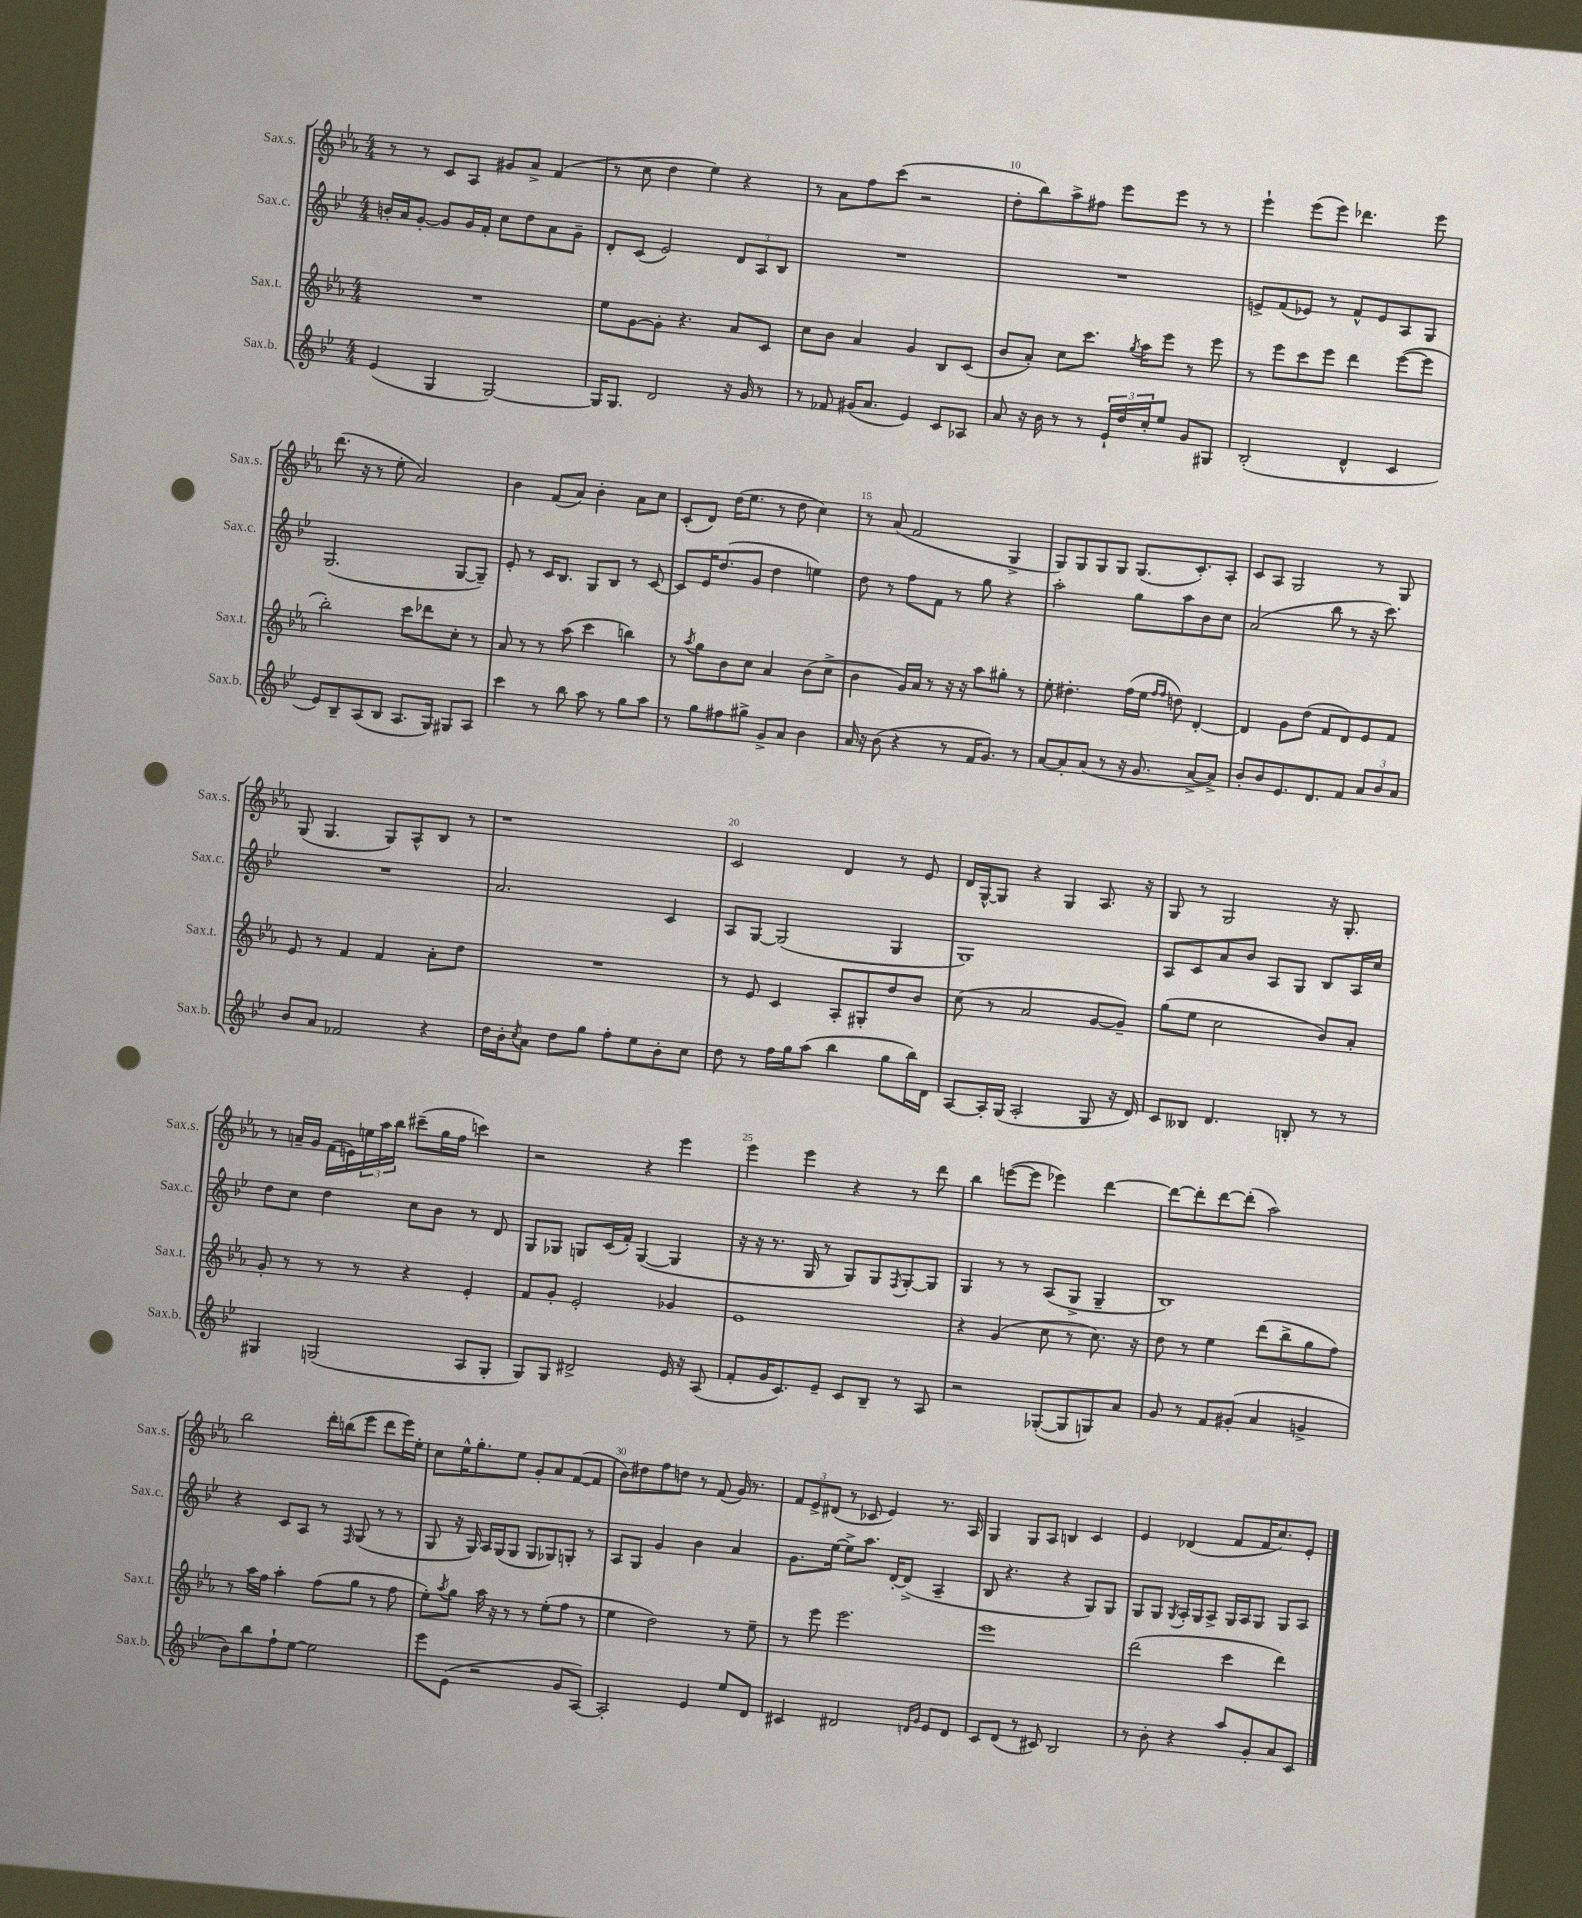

**kern	**kern	**kern	**kern
*staff4	*staff3	*staff2	*staff1
*clefG2	*clefG2	*clefG2	*clefG2
*k[b-e-]	*k[b-e-a-]	*k[b-e-]	*k[b-e-a-]
*M4/4	*M4/4	*M4/4	*M4/4
(4e-	1r	16b'	8r
.	.	16a	.
.	.	[8g'	8r
4G	.	8g]	8c
.	.	16g	8A-
.	.	16f'	.
[2G)	.	8cc	8g#
.	.	8dd	8a-^
.	.	8a	(4f
.	.	8g~	.
=	=	=	=
16G]	8ee-	8d'	8r
8.G	.	.	.
.	[8g	(8c	8cc
2d	8g']	2e-)	4dd
.	4.r	.	.
.	.	.	4ee-)
16r	8a-	12d	4r
16g	.	.	.
.	.	12A	.
8r	8c	.	.
.	.	12B-	.
=	=	=	=
8r	8cc	1r	8r
8f-	8b-	.	8a-
(16g#	4a-	.	8ff
8.a	.	.	.
.	.	.	(8ccc
4e-)	4g	.	2r
8c	8B-	.	.
8A-	(8c	.	.
=	=	=	=
8a	8b-	1r	8dd'
16r	8a-')	.	8bb-)
16b-	.	.	.
8r	8cc	.	8aa-^
8r	8.ccc	.	8ff#
24e-`	.	.	8eee-
24dd	.	.	.
.	8qgg	.	.
.	16aa-	.	.
24cc'	.	.	.
8ee-	8eee-	.	8eee-
8g	8r	.	8r
8G#	8eee-	.	8r
=	=	=	=
(2B-'	8r	8e^	4eee-`
.	8eee-	(8f	.
.	8ccc	8e-)	(8eee-
.	8eee-	8r	8eee-)
4d^^	4ddd	8f^^	4.ddd-
.	.	8e-	.
4c	([8eee-	8A	.
.	8eee-]	8G	8eee-
=	=	=	=
8e-)	2bb-')	(2.G	(8.ddd
8B-~	.	.	.
.	.	.	16r
(8A	.	.	8r
8B-	.	.	8ee-'
8.A	8ccc	.	2a-)
.	8ddd-	.	.
16G)	.	.	.
8G#	8cc'	[8G	.
8A	8r	8G~])	.
=	=	=	=
4ccc	8a-	8e-'	4b-
.	8r	8r	.
8r	8r	16c	(8f
.	.	8.B-	.
8bb-	(8aa-	.	8a-)
8aa	4ccc	8G	4b-'
8r	.	8B-	.
8gg	4bb)	8r	8a-
8aa	.	[8c	8cc
=	=	=	=
8r	8r	8c]	(8c'
.	8qaa-	.	.
8gg	8gg	16e-	8d)
.	.	(8.dd	.
8ff#	8b-	.	(16dd
.	.	.	8.ee-
8gg#^	8cc	8g	.
8g^	4a-	4dd	8r
8a	.	.	8dd
4b-	(8b-	4ee)	4cc)
.	8cc^	.	.
=	=	=	=
16a	4b-	8dd	8r
16r	.	.	.
(8b-	.	8r	(8a-
4r	16g)	8ff	2f
.	16a-	.	.
.	8r	8f	.
8r	16r	8r	.
.	16r	.	.
16f	8aa-	8gg	.
8.g)	.	.	.
.	8gg#'	4r	4G^
8r	8r	.	.
=	=	=	=
[8a	8ee-'	2aa'	8G)
8a']	4.dd#'	.	8G
(8a	.	.	8G
8r	.	.	8G
16r	(16ff	8gg	(8.G
8.g	16ee-	.	.
.	16qqff	.	.
.	16qqff	.	.
.	8dd)	8aa	.
.	.	.	8.c')
[8a^	[4d'	8b-	.
8a^])	.	8cc	8A-'
=	=	=	=
8b-'	4d]	(2a	8c
8b-	.	.	8A-
8.e-	8g	.	2G
.	(8dd	.	.
8.d	.	.	.
.	8f	8bb-	.
8f	8d)	8r	.
12a	8e-	16r	8r
.	.	8.ccc)	.
12b-	.	.	.
.	8f	.	8G
12a	.	.	.
=	=	=	=
8b-	8e-	1r	(8G
8a	8r	.	4.G
2f-	4f	.	.
.	4f	.	8G)
.	.	.	8A-^^
4r	8a-'	.	8B-
.	8dd	.	8r
=	=	=	=
16dd	1r	2.a	1r
16b-'	.	.	.
8qcc	.	.	.
8a	.	.	.
8dd	.	.	.
8gg	.	.	.
8ff'	.	.	.
8ee-	.	.	.
8b-'	.	4c	.
8cc	.	.	.
=	=	=	=
8dd	8r	8A	2c
8r	8e-	[8G	.
16ff	4c	(2G]	.
16gg	.	.	.
(8aa	.	.	.
4bb-	8A-'	.	4d
.	8G#'	.	.
8gg	8dd	4G	8r
16bb-)	8b-	.	8e-
16d	.	.	.
=	=	=	=
[8A	(8cc	1G)	16d
.	.	.	[16G^^
16A']	8r	.	8G]
(16G	.	.	.
2A'	2a-	.	4r
.	.	.	4G
8G	[8g	.	8.A-
16r	8g~])	.	.
16d)	.	.	16r
=	=	=	=
8c	(8gg	8A	8G
8B--	8ee-	8c	8r
4.d	2cc	8a	2G
.	.	8b-	.
.	.	8A	.
8B'	.	8G	.
8r	8b-)	8B-	16r
.	.	.	8.G'
8r	8a-'	16A	.
.	.	16cc	.
=	=	=	=
4G#	8g'	8dd	8r
.	8r	8cc	16a~
.	.	.	16g
(2G	8r	4dd	(16f
.	.	.	16e)
.	8r	.	24ee
.	.	.	24aa-
.	.	.	24bb-
.	4r	8cc	(8ccc#~
.	.	8b-	16gg
.	.	.	16ff
8A	4e-'	8r	4ccc)
8G'	.	8d	.
=	=	=	=
8G)	8f	8G	2r
8G	8g'	8G-	.
2d#^	2e-'	8G	.
.	.	(16c	.
.	.	16f')	.
.	.	([4G	4r
16e-	4g-	4G]	4eee-
16r	.	.	.
(8A	.	.	.
=	=	=	=
8f'	1e-	16r	4eee-
.	.	16r	.
16g	.	8.r	.
8.c)	.	.	.
.	.	.	4eee-
.	.	16G	.
8e-~	.	8r	.
8c	.	8G)	4r
8B-~	.	8G	.
.	.	8qF	.
8r	.	[8G'	8r
8A	.	8G]	8ddd
=	=	=	=
2r	4r	4G	4bb-
.	(4g	8r	([8eee
.	.	8r	8eee]
([8G-'	8cc	(8A	4eee-)
8G-]	8r	8G^	.
8G)	8.cc)	4G~	[4ddd
8a	.	.	.
.	16r	.	.
=	=	=	=
8g	8dd	1B-)	8ddd_
8r	8r	.	8ddd']
8f	4ee-	.	[8ddd
(8g#'	.	.	(8ddd']
4a	(8ddd	.	2aa-)
.	8bb-^	.	.
4g^	8gg	.	.
.	8ff)	.	.
=	=	=	=
8b-)	8r	4r	2bb-
8bb-	16aa-	.	.
.	16ff	.	.
8ff`	4aa-'	8c	.
[8ee-	.	8A	.
2ee-]	(8ff	8r	16ddd'
.	.	.	(16bb
.	.	16qqF	.
.	8gg	(8G	8eee-
.	8r	8r	8ddd
.	8ff	8r	16eee-)
.	.	.	16ee-'
=	=	=	=
8eee-	8ee-')	8G	8cc
.	8qaa-	.	.
(8e-	8gg	16r	16ee-^^
.	.	16G)	8.gg'
2r	16aa-	16A	.
.	16r	(16G	.
.	8r	8G	8ee-
.	8r	8G	8g'
.	(8ee-'	8G-)	8a-
8g	8ff	8G'	([8f
[8A)	8r	8r	8f]
=	=	=	=
2A']	4ee-	8A	8b-)
.	.	8G	8dd#
.	2dd)	4g	8ff
.	.	.	8dd
4e-	.	4b-	8r
.	.	.	(8f
8ee-	8r	4a	16g)
.	.	.	8.r
8d	8ee-~	.	.
=	=	=	=
4c#	8r	8.g	12f
.	.	.	12e-^
.	8eee-	.	.
.	.	.	(12d#
.	.	[16ee-	.
2d#	2.eee-	8ee-^]	8r
.	.	8.aa	8c-
.	.	.	4e-)
.	.	[16d'	.
.	.	(8d^]	.
16qqd	.	.	.
16qqg	.	.	.
8e-	.	4A~	8.r
8d	.	.	.
.	.	.	16A-
=	=	=	=
8c	1eee-	8B-	4G
(8d	.	4.r	.
8r	.	.	8G
8c#)	.	.	8A-
2B-	.	4r	4B
.	.	8G)	4c
.	.	8G	.
=	=	=	=
8r	(2ddd	8G	4e-
8b-'	.	8G	.
.	.	8qG	.
4r	.	16A'	(4d-
.	.	16G	.
.	.	8A^	.
8aa	4ccc	16G	8f
.	.	16A	.
8g'	.	8G	16f
.	.	.	8.cc)
8a	4ddd)	8G	.
8c	.	8A	8e-'
==	==	==	==
*-	*-	*-	*-
